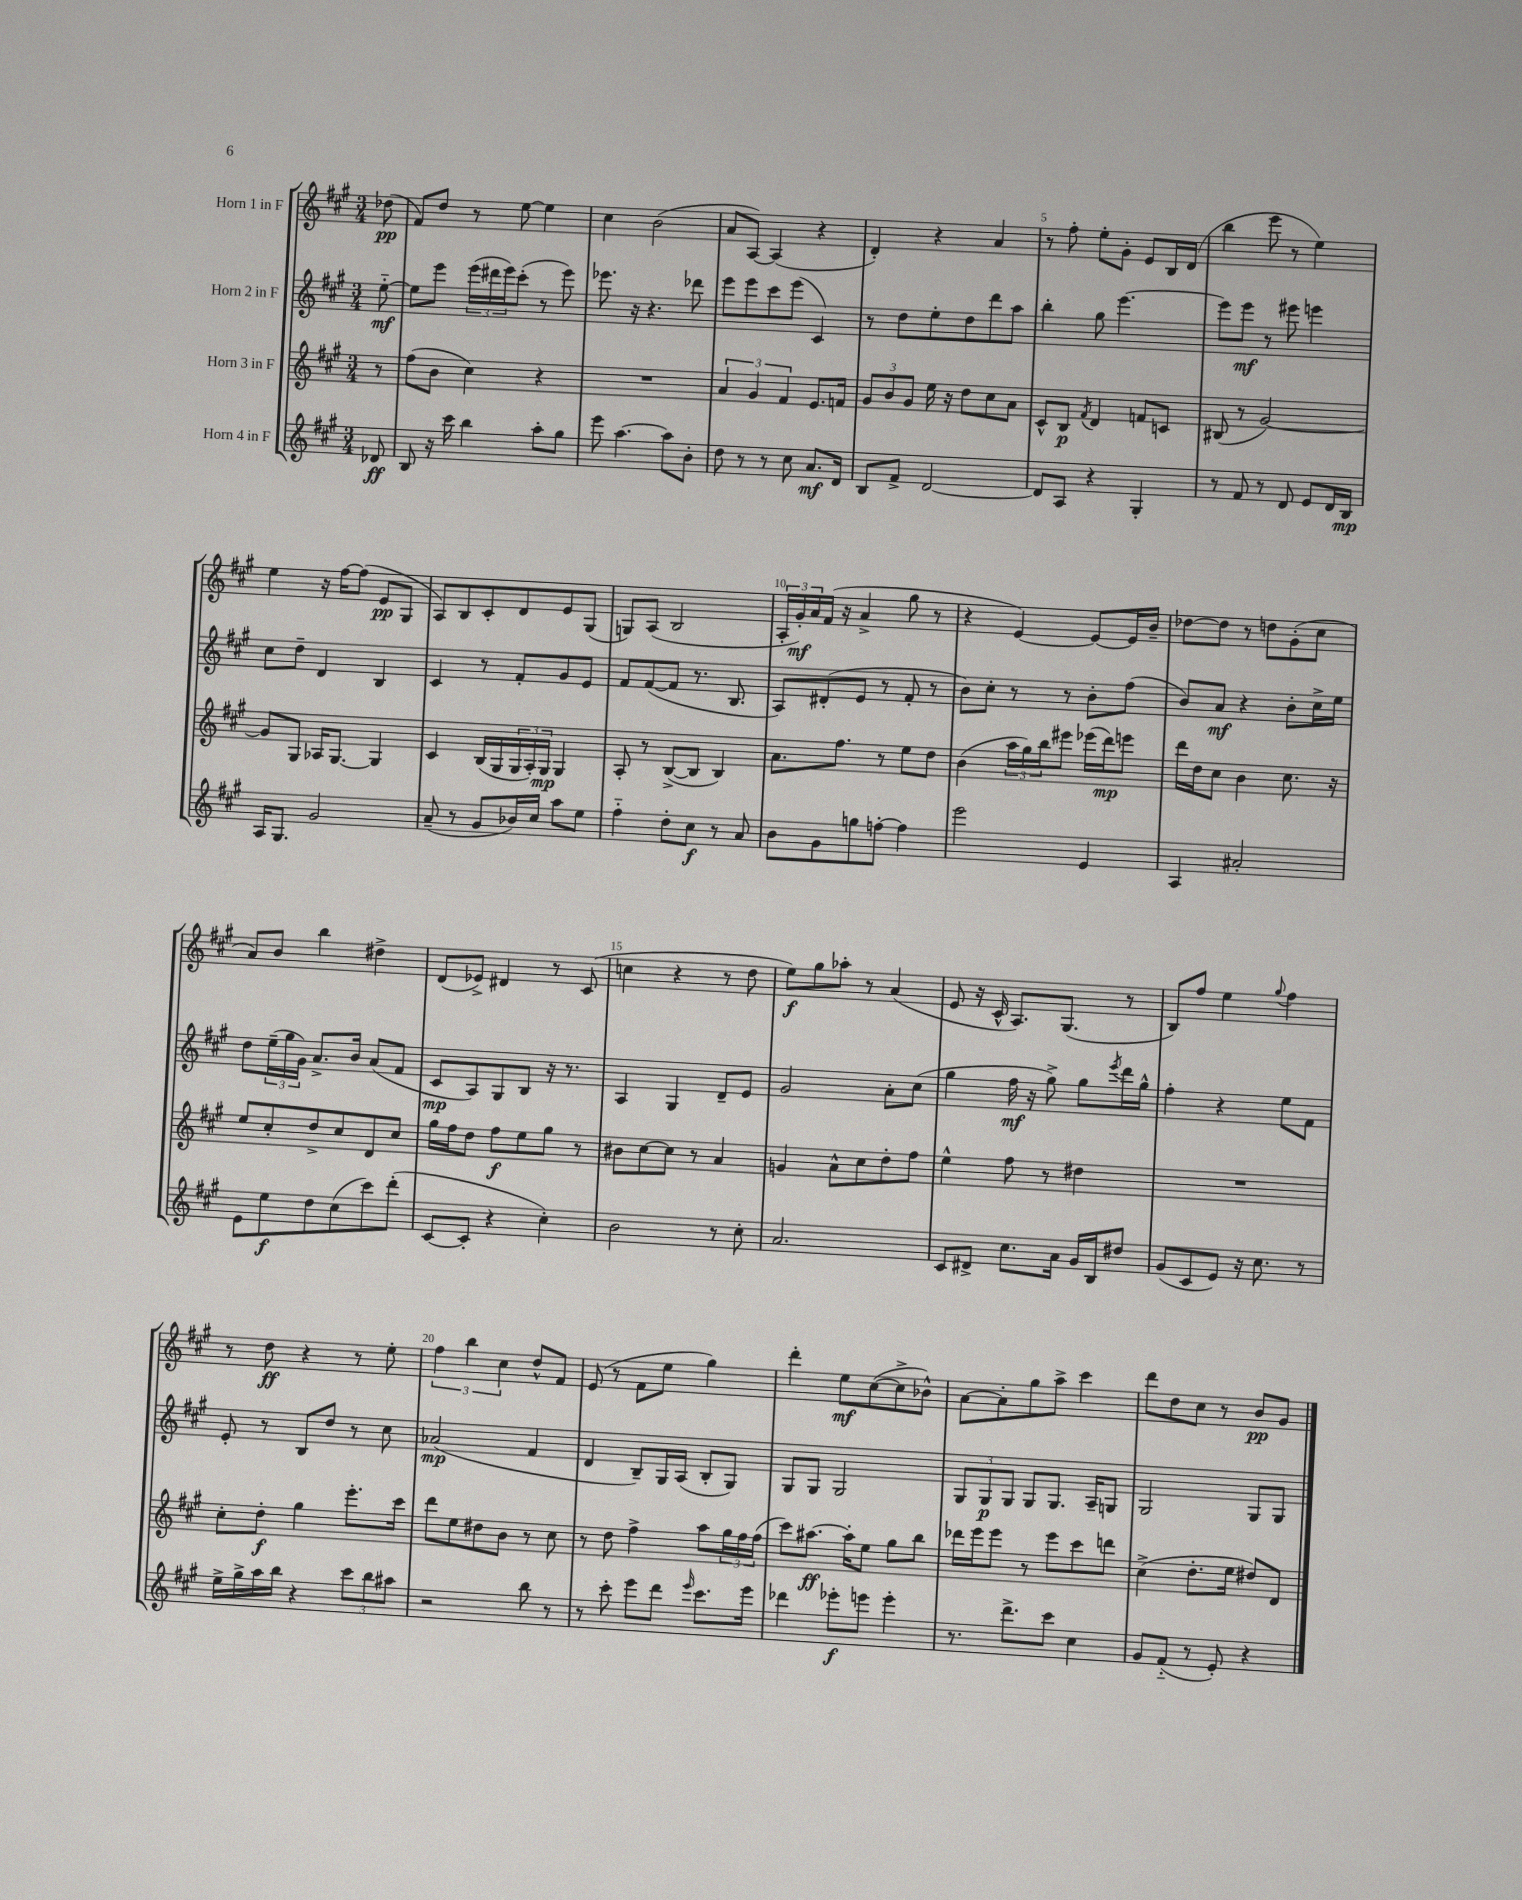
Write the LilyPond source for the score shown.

<<
\new StaffGroup <<
\new Staff = "s0" \with { instrumentName = "Horn 1 in F" } {
    \clef treble \key a \major \numericTimeSignature \time 3/4 \partial 8
    des''8\pp( |
    fis'8) d''8 r8 e''8~ e''4 |
    cis''4 b'2( |
    a'8 a8~) a4( r4 |
    d'4-.) r4 a'4 |
    r8 fis''8-. e''8-. gis'8-. e'8 b16 d'16( |
    b''4 e'''8 r8 e''4) |
    e''4 r16 fis''16~ fis''8( e'8\pp gis8 |
    a8) b8 cis'8-. d'8 e'8 gis8( |
    g8) a8( b2 |
    \tuplet 3/2 { a16-. gis'16-.\mf) a'16 } fis'16( r16 a'4-> gis''8 r8 |
    r4 e'4~) e'8~ e'16 b'16-- |
    des''8~ des''8 r8 d''8 gis'8-.( cis''8 |
    a'8) b'8 b''4 dis''4-> |
    d'8( ees'8->) dis'4 r8 cis'8( |
    c''4 r4 r8 d''8 |
    e''8\f) gis''8 aes''8-. r8 a'4( |
    e'8 r16 cis'16-^ a8.) gis8.( r8 |
    b8) fis''8 e''4 \appoggiatura { gis''8 } fis''4 |
    r8 d''8\ff r4 r8 e''8-. |
    \tuplet 3/2 { fis''4 b''4 cis''4 } d''8-^ fis'8 |
    e'8( r8 fis'8 e''8 gis''4) |
    d'''4-. e''8\mf cis''8~( cis''8-> bes'8-^) |
    a'8~ a'8-. gis''8 a''8-> cis'''4 |
    d'''8 d''8 cis''8 r8 b'8\pp gis'8 \bar "|." |
}
\new Staff = "s1" \with { instrumentName = "Horn 2 in F" } {
    \clef treble \key a \major \numericTimeSignature \time 3/4 \partial 8
    e''8~-_\mf |
    e''8 e'''8 \tuplet 3/2 { e'''16( dis'''16 e'''16) } cis'''8-.( r8 e'''8) |
    ees'''8. r16 r4. des'''8 |
    e'''8 e'''8 cis'''8 e'''8( cis'4) |
    r8 d''8 e''8-. d''8 d'''8 a''8 |
    b''4-. gis''8 e'''4.~ |
    e'''8 e'''8\mf r8 eis'''8 e'''4 |
    cis''8 d''8-- d'4 b4 |
    cis'4 r8 fis'8-. gis'8 e'8 |
    fis'8 fis'8~( fis'8 r8. b8. |
    a8) dis'8-.( e'8 r8 fis'8-. r8 |
    b'8) cis''8-. r8 r8 b'8-. fis''8( |
    b'8) a'8\mf r4 b'8-. cis''16-> e''16 |
    d''8 \tuplet 3/2 { e''16--( gis''16 gis'16) } a'8.-> b'16 a'8( fis'8 |
    cis'8\mp a8) gis8 b8 r16 r8. |
    a4 gis4 d'8-- e'8 |
    gis'2 a'8-. cis''8( |
    gis''4 fis''16\mf r16 gis''8->) gis''8 \acciaccatura { e'''8 } d'''16 gis''16-^ |
    fis''4-. r4 e''8 fis'8 |
    e'8-. r8 b8 d''8 r8 cis''8 |
    aes'2\mp( fis'4 |
    d'4 b8--) gis16 a16( b8-. gis8) |
    gis8 gis8 gis2 |
    \tuplet 3/2 { gis8 gis8\p gis8 } gis8 gis8. a16-- g8 |
    gis2 gis8 gis8 \bar "|." |
}
\new Staff = "s2" \with { instrumentName = "Horn 3 in F" } {
    \clef treble \key a \major \numericTimeSignature \time 3/4 \partial 8
    r8 |
    fis''8( b'8 cis''4) r4 |
    R2. |
    \tuplet 3/2 { a'4 gis'4 fis'4 } e'8. f'16 |
    \tuplet 3/2 { gis'8 b'8 gis'8 } e''16 r16 d''8 cis''8 a'8 |
    cis'8-^ b8\p \acciaccatura { fis'8 } d'4 f'8 c'8 |
    bis8( r8 gis'2~) |
    gis'8 gis8 aes16 gis8.~ gis4 |
    cis'4 b16( gis16 \tuplet 3/2 { gis16 a16-.) gis16\mp } gis4 |
    a8-. r8 b8~->( b8 b4) |
    a'8. fis''8. r8 e''8 d''8 |
    b'4( \tuplet 3/2 { a''16 gis''16) b''16 } eis'''8 ees'''16( d'''16\mp) e'''8 |
    d'''16 d''16 cis''8 b'4 cis''8. r16 |
    e''8 cis''8-. d''8-> cis''8 d'8 cis''8 |
    gis''16 fis''16 d''8 fis''8\f e''8 gis''8 r8 |
    bis'8 cis''8~ cis''8 r8 a'4 |
    g'4 a'8-^ cis''8 d''8-. fis''8 |
    e''4-^ fis''8 r8 dis''4 |
    R2. |
    cis''8-. d''8-.\f gis''4 e'''8.-. cis'''16 |
    d'''8 e''8 dis''8 b'8 r8 cis''8 |
    r8 d''8 fis''4-> a''8 \tuplet 3/2 { gis''16 fis''16 fis''16( } |
    cis'''8) ais''8.~\ff ais''16-. e''8 gis''8 b''8 |
    des'''16 e'''16 e'''8 r8 e'''8 cis'''8 d'''8 |
    cis''4->( d''8.-. e''16 dis''8) d'8 \bar "|." |
}
\new Staff = "s3" \with { instrumentName = "Horn 4 in F" } {
    \clef treble \key a \major \numericTimeSignature \time 3/4 \partial 8
    des'8\ff |
    b8 r16 cis'''16 b''4 a''8-. gis''8 |
    e'''8 a''4.~ a''8 b'8-. |
    d''8 r8 r8 cis''8 a'8.\mf d'16 |
    b8 fis'8-> d'2~ |
    d'8 a8 r4 gis4-. |
    r8 fis'8 r8 d'8 e'8 d'16 b16\mp |
    a16 gis8. gis'2 |
    a'8--( r8 gis'8 bes'16) cis''16 a''8 e''8 |
    fis''4-_ d''8-. cis''8\f r8 a'8 |
    b'8 gis'8 g''8 f''8~-. f''4 |
    e'''2 e'4 |
    a4 ais'2-. |
    e'8 e''8\f d''8 cis''8( cis'''8) d'''8-.( |
    cis'8~ cis'8-. r4 cis''4-.) |
    b'2 r8 cis''8-. |
    a'2. |
    cis'8 dis'8-> cis''8. a'16 gis'16 b16 dis''8 |
    gis'8( cis'8 e'8) r16 cis''8. r8 |
    e''16-> gis''16-> a''16 b''16 r4 \tuplet 3/2 { cis'''8 b''8 ais''8 } |
    r2 b''8 r8 |
    r8 cis'''8-. e'''8 d'''8 \grace { e'''16 } cis'''8. e'''16 |
    des'''4 ees'''8-.\f e'''8 e'''4-. |
    r8. d'''8.-> cis'''8 cis''4 |
    gis'8 fis'8-_( r8 e'8-.) r4 \bar "|." |
}
>>
>>
\layout { \context { \Score \override BarNumber.break-visibility = ##(#f #t #t) barNumberVisibility = #(every-nth-bar-number-visible 5) } }
